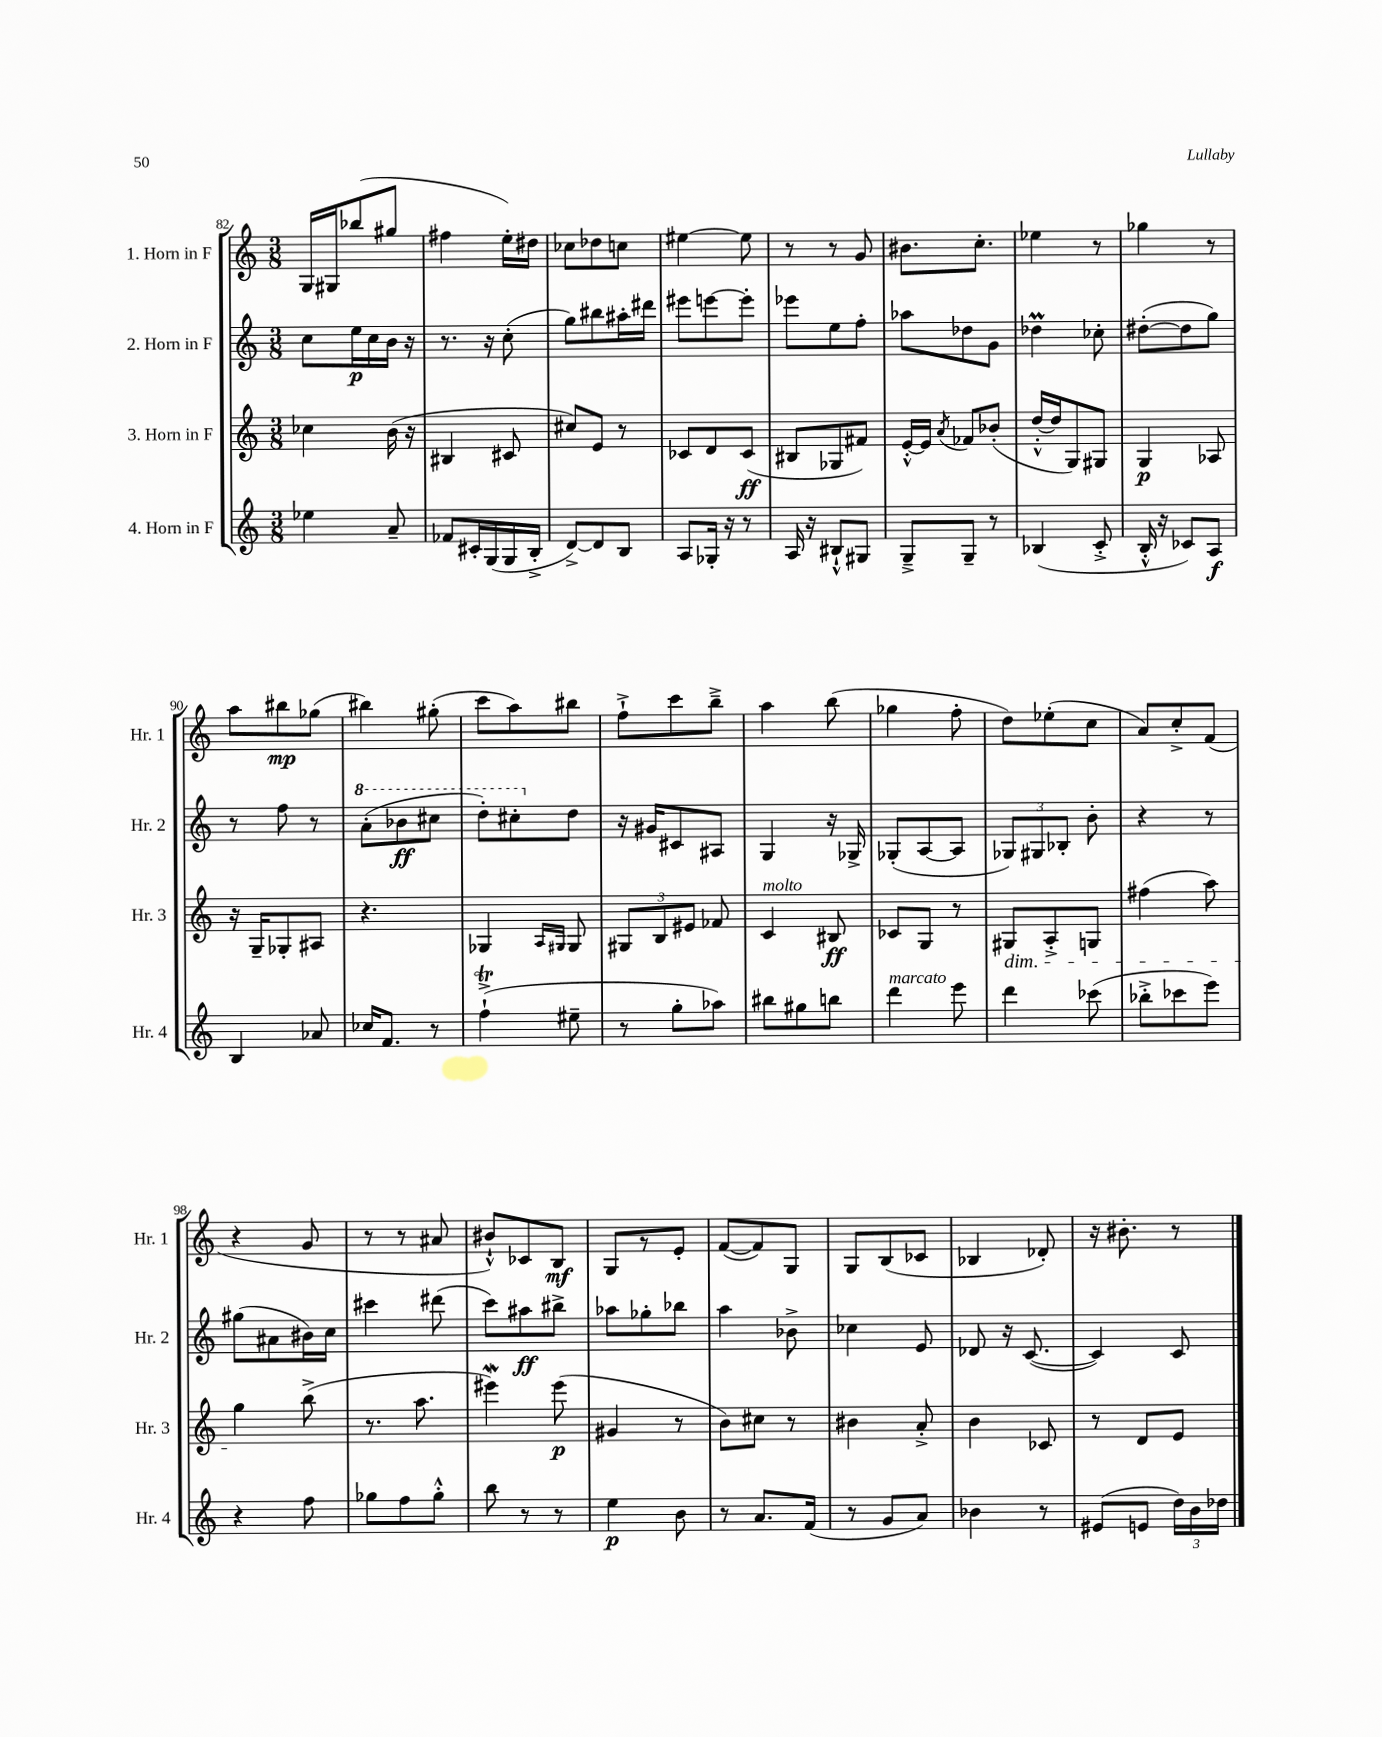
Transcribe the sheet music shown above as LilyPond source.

<<
\new StaffGroup <<
\new Staff = "s0" \with { instrumentName = "1. Horn in F" shortInstrumentName = "Hr. 1" } {
    \clef treble \key c \major \numericTimeSignature \time 3/8
    \autoBeamOff g16[ gis16 bes''8( gis''8] |
    fis''4 e''16[-.) dis''16] |
    ces''8[ des''8 c''8] |
    eis''4~ eis''8 |
    r8 r8 g'8 |
    bis'8.[ c''8.]-. |
    ees''4 r8 |
    ges''4 r8 |
    a''8[ bis''8\mp ges''8]( |
    bis''4) gis''8-.( |
    c'''8[ a''8) bis''8] |
    f''8[-!-> c'''8 b''8]---> |
    a''4 b''8( |
    ges''4 f''8-. |
    d''8[) ees''8-.( c''8] |
    a'8[) c''8-.-> f'8]( |
    r4 g'8 |
    r8 r8 ais'8 |
    bis'8[-!-^) ces'8 b8]\mf |
    g8[ r8 e'8]-. |
    f'8[~( f'8) g8] |
    g8[ b8( ces'8] |
    bes4 des'8-.) |
    r16 bis'8.-. r8 \bar "|." |
}
\new Staff = "s1" \with { instrumentName = "2. Horn in F" shortInstrumentName = "Hr. 2" } {
    \clef treble \key c \major \numericTimeSignature \time 3/8
    \autoBeamOff c''8[ e''16\p c''16 b'16] r16 |
    r8. r16 c''8-.( |
    g''8[) bis''8 ais''16-. dis'''16] |
    eis'''8[ e'''8~ e'''8]-. |
    ees'''8[ e''8 f''8]-. |
    aes''8[ des''8 g'8] |
    des''4\prall ces''8-. |
    dis''8[~-.( dis''8 g''8]) |
    r8 f''8 r8 |
    \ottava #1 a''8[-.( bes''8\ff cis'''8] |
    d'''8[-.) cis'''8-. \ottava #0 d''8] |
    r16 gis'16[ cis'8 ais8] |
    g4 r16 ges16-> |
    ges8[-.( a8~ a8] |
    \tuplet 3/2 { ges8[) gis8 bes8]-. } b'8-. |
    r4 r8 |
    gis''8[( ais'8 bis'16) c''16] |
    cis'''4 dis'''8( |
    c'''8[) ais''8\ff bis''8]-> |
    aes''8[ ges''8-. bes''8] |
    a''4 bes'8-> |
    ces''4 e'8 |
    des'8 r16 c'8.~( |
    c'4) c'8 \bar "|." |
}
\new Staff = "s2" \with { instrumentName = "3. Horn in F" shortInstrumentName = "Hr. 3" } {
    \clef treble \key c \major \numericTimeSignature \time 3/8
    \autoBeamOff ces''4 b'16( r16 |
    bis4 cis'8 |
    cis''8[) e'8] r8 |
    ces'8[ d'8 ces'8]\ff( |
    bis8[ ges8 fis'8]) |
    e'16[~-.-^ e'16] \acciaccatura { a'8 } fes'8[ bes'8]-.( |
    d''16[~-.-^ d''16 g8) gis8] |
    g4\p aes8 |
    r16 g16[-- ges8-. ais8] |
    r4. |
    ges4 \grace { a16[ gis16] } gis8 |
    \tuplet 3/2 { gis8[ b8 eis'8] } fes'8 |
    c'4^\markup { \italic "molto" } bis8\ff |
    ces'8[ g8] r8 |
    gis8[\dim a8-.-> g8] |
    fis''4( a''8) |
    g''4\! b''8->( |
    r8. a''8. |
    eis'''4\mordent) eis'''8\p( |
    gis'4 r8 |
    b'8[) cis''8] r8 |
    bis'4 a'8-.-> |
    b'4 ces'8 |
    r8 d'8[ e'8] \bar "|." |
}
\new Staff = "s3" \with { instrumentName = "4. Horn in F" shortInstrumentName = "Hr. 4" } {
    \clef treble \key c \major \numericTimeSignature \time 3/8
    \autoBeamOff ees''4 a'8-- |
    fes'8[ cis'16-. g16( g16 b16]-.-> |
    d'8[~->) d'8 b8] |
    a8[ ges16]-. r16 r8 |
    a16 r16 bis8[-!-^ gis8] |
    g8[---> g8]-- r8 |
    bes4( c'8-.-> |
    b16-.-^ r16 ces'8[) a8]\f |
    b4 aes'8 |
    ces''16[ f'8.] r8 |
    f''4-!->\trill( eis''8-- |
    r8 g''8[-. aes''8]) |
    bis''8[ gis''8 b''8] |
    d'''4^\markup { \italic "marcato" } e'''8 |
    d'''4 ces'''8( |
    bes''8[-.-> ces'''8 e'''8]) |
    r4 f''8 |
    ges''8[ f''8 ges''8]-.-^ |
    b''8 r8 r8 |
    e''4\p b'8 |
    r8 a'8.[ f'16]( |
    r8 g'8[ a'8]) |
    bes'4 r8 |
    eis'8[( e'8] \tuplet 3/2 { d''16[) b'16 des''16] } \bar "|." |
}
>>
>>
\layout { \context { \Score currentBarNumber = #82 } }
